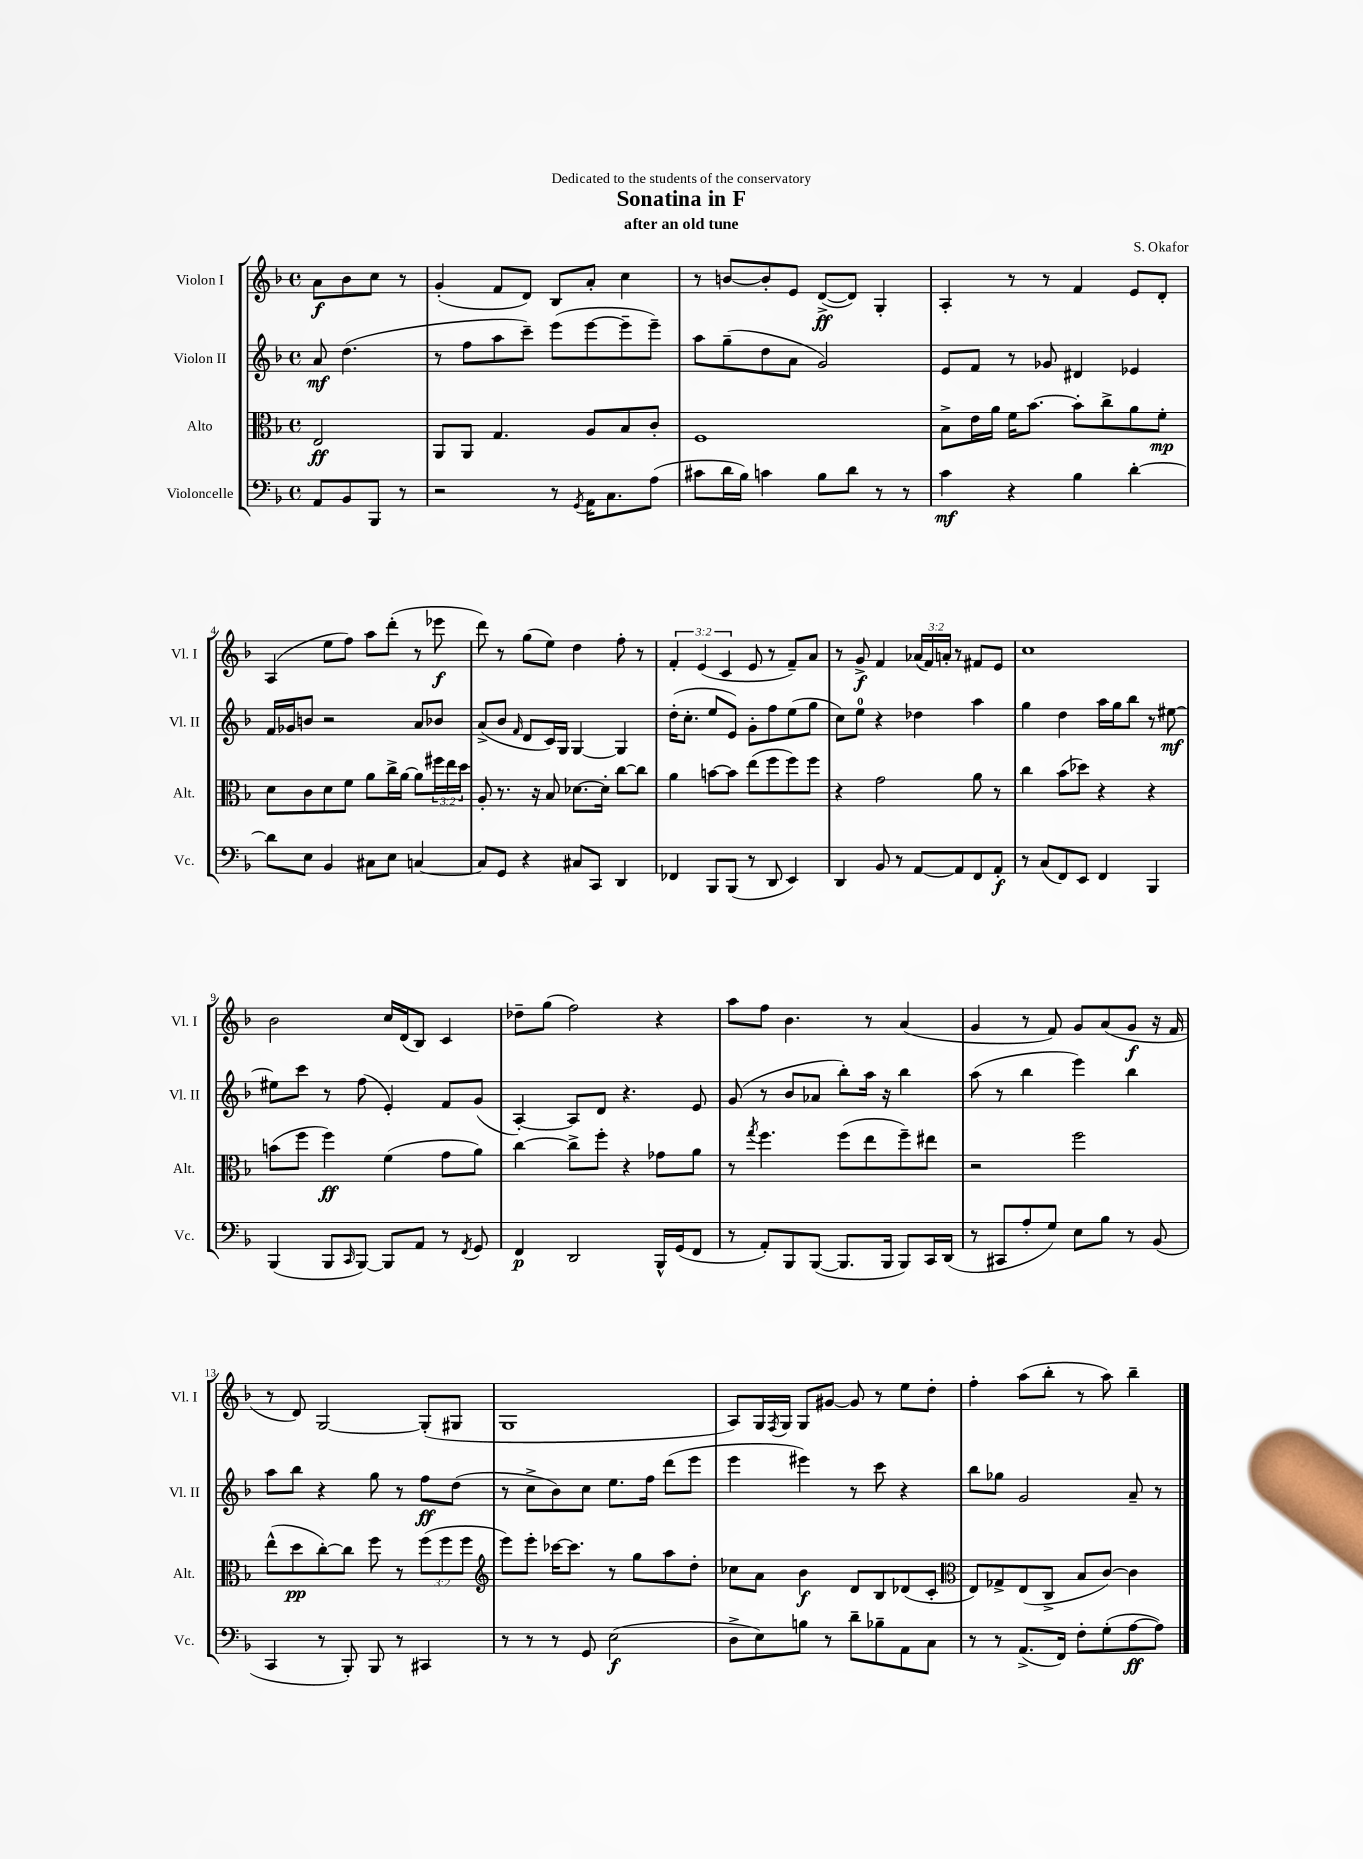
\header { title = "Sonatina in F" composer = "S. Okafor" subtitle = "after an old tune" dedication = "Dedicated to the students of the conservatory" }
<<
\new StaffGroup <<
\new Staff = "s0" \with { instrumentName = "Violon I" shortInstrumentName = "Vl. I" } {
    \clef treble \key f \major \defaultTimeSignature \time 4/4 \override Staff.TupletNumber.text = #tuplet-number::calc-fraction-text \partial 2
    a'8\f bes'8 c''8 r8 |
    g'4-.( f'8 d'8) bes8 a'8-. c''4 |
    r8 b'8~ b'8-. e'8 d'8~->\ff( d'8) g4-. |
    a4-. r8 r8 f'4 e'8 d'8-. |
    a4( e''8 f''8) a''8 d'''8-.( r8 ees'''8\f |
    d'''8) r8 g''8( e''8) d''4 f''8-. r8 |
    \tuplet 3/2 { f'4-. e'4( c'4 } e'8 r8 f'8--) a'8 |
    r8 g'8->\f f'4 \tuplet 3/2 { aes'16( f'16) a'16-. } r8 fis'8 e'8 |
    c''1 |
    bes'2 c''16 d'16( bes8) c'4 |
    des''8-- g''8( f''2) r4 |
    a''8 f''8 bes'4. r8 a'4( |
    g'4 r8 f'8) g'8 a'8( g'8\f r16 f'16 |
    r8 d'8) g2~ g8-.( gis8 |
    g1 |
    a8) g16 \acciaccatura { f8 } g16 g8 gis'8~ gis'8 r8 e''8 d''8-. |
    f''4-. a''8( bes''8-. r8 a''8) bes''4-- \bar "|." |
}
\new Staff = "s1" \with { instrumentName = "Violon II" shortInstrumentName = "Vl. II" } {
    \clef treble \key f \major \defaultTimeSignature \time 4/4 \partial 2
    a'8\mf d''4.( |
    r8 f''8 a''8 c'''8--) e'''8( e'''8~ e'''8-- e'''8--) |
    a''8 g''8--( d''8 a'8 g'2) |
    e'8 f'8 r8 ges'8 dis'4 ees'4 |
    f'16 ges'16 b'8 r2 a'8 bes'8 |
    a'8->( bes'8 \grace { f'16 } d'8 c'16) g16 g4~ g4 |
    d''16-.( c''8.-. e''8 e'8) g'8-. f''8 e''8( g''8 |
    c''8) e''8-0 r4 des''4 a''4 |
    g''4 d''4 a''16 g''16 bes''8 r8 eis''8~\mf |
    eis''8 c'''8 r8 f''8( e'4-.) f'8 g'8( |
    a4~-.) a8 d'8 r4. e'8 |
    g'8( r8 bes'8 aes'8 bes''8-.) a''16 r16 bes''4 |
    a''8( r8 bes''4 e'''4) bes''4 |
    a''8 bes''8 r4 g''8 r8 f''8\ff d''8( |
    r8 c''8-> bes'8) c''8 e''8. f''16 d'''8( e'''8 |
    e'''4 eis'''4) r8 c'''8 r4 |
    bes''8 ges''8 g'2 a'8-- r8 \bar "|." |
}
\new Staff = "s2" \with { instrumentName = "Alto" shortInstrumentName = "Alt." } {
    \clef alto \key f \major \defaultTimeSignature \time 4/4 \override Staff.TupletNumber.text = #tuplet-number::calc-fraction-text \partial 2
    e2\ff |
    a,8 a,8 g4. a8 bes8 c'8-. |
    f1 |
    bes8-> e'16 a'16 f'16 bes'8.~ bes'8-. c''8-> a'8 f'8-.\mp |
    d'8 c'8 d'8 f'8 a'8 c''16-> a'16~ a'8 \tuplet 3/2 { fis''16 e''16 d''16 } |
    a8-. r8. r16 bes8 des'8.~ des'16-. c''8~ c''8 |
    a'4 b'8~ b'8 e''8( f''8 f''8) f''8 |
    r4 g'2 a'8 r8 |
    c''4 bes'8( des''8) r4 r4 |
    b'8( f''8 f''4\ff) f'4( g'8 a'8) |
    c''4~ c''8-> f''8-. r4 ges'8 a'8 |
    r8 \acciaccatura { g''8 } f''4. f''8( e''8 f''8--) eis''8 |
    r2 f''2 |
    e''8-^( d''8\pp c''8~-.) c''8 f''8 r8 \tuplet 3/2 { f''8( f''8 f''8 } |
    \clef treble e'''8) e'''8-. ces'''16~ ces'''8. r8 g''8 a''8 d''8-. |
    ces''8 a'8 bes'4\f d'8 bes8 des'8( c'8-. |
    \clef alto e8) ges8-> e8( c8-> bes8 c'8~) c'4 \bar "|." |
}
\new Staff = "s3" \with { instrumentName = "Violoncelle" shortInstrumentName = "Vc." } {
    \clef bass \key f \major \defaultTimeSignature \time 4/4 \partial 2
    a,8 bes,8 bes,,8 r8 |
    r2 r8 \acciaccatura { g,8 } a,16 c8. a8( |
    cis'8 d'16 bes16) c'4 bes8 d'8 r8 r8 |
    c'4\mf r4 bes4 d'4~-. |
    d'8 e8 bes,4 cis8 e8 c4~ |
    c8 g,8 r4 cis8 c,8 d,4 |
    fes,4 bes,,8 bes,,8( r8 d,8 e,4) |
    d,4 bes,8 r8 a,8~ a,8 f,8 a,8-.\f |
    r8 c8( f,8) e,8 f,4 bes,,4 |
    bes,,4( bes,,8 \grace { c,16 } bes,,8~) bes,,8 a,8 r8 \acciaccatura { f,8 } g,8 |
    f,4\p d,2 bes,,16-^ g,16( f,8 |
    r8 a,8-.) bes,,8 bes,,8~( bes,,8. bes,,16 bes,,8) c,16 d,16( |
    r8 cis,8 a8-. g8) e8 bes8 r8 bes,8( |
    c,4 r8 bes,,8-.) bes,,8 r8 cis,4 |
    r8 r8 r8 g,8 e2\f( |
    d8-> e8) b8 r8 d'8-- bes8-- a,8 c8 |
    r8 r8 a,8.->( f,16) f8-. g8-.( a8~\ff a8) \bar "|." |
}
>>
>>
